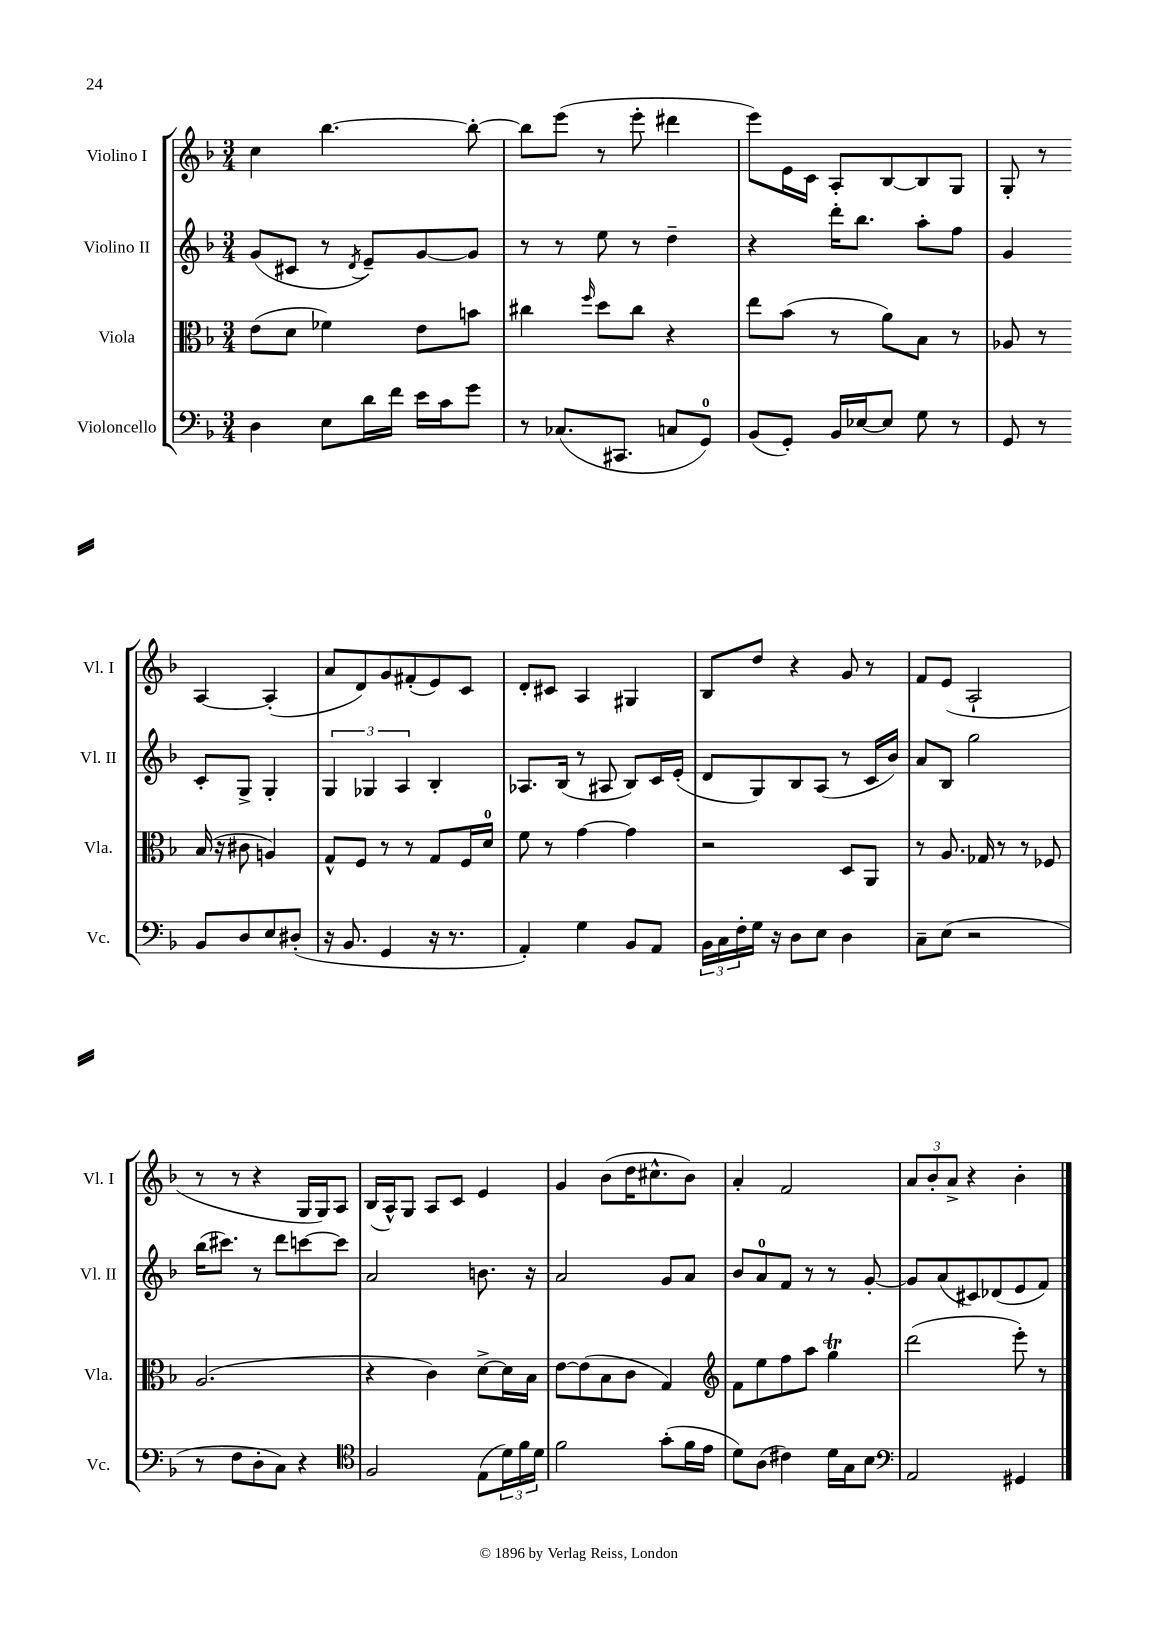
<<
\new StaffGroup <<
\new Staff = "s0" \with { instrumentName = "Violino I" shortInstrumentName = "Vl. I" } {
    \clef treble \key f \major \numericTimeSignature \time 3/4
    c''4 bes''4.~ bes''8~-. |
    bes''8 e'''8( r8 e'''8-. dis'''4 |
    e'''8) e'16 c'16 a8-. bes8~ bes8 g8 |
    g8-. r8 a4~ a4-.( |
    a'8 d'8) g'8 fis'8-.( e'8) c'8 |
    d'8-. cis'8 a4 gis4 |
    bes8 d''8 r4 g'8 r8 |
    f'8 e'8( a2-! |
    r8 r8 r4 g16 g16) a8 |
    bes16( a16-^) g8 a8 c'8 e'4 |
    g'4 bes'8( d''16 cis''8.-^ bes'8) |
    a'4-. f'2 |
    \tuplet 3/2 { a'8 bes'8-. a'8-> } r4 bes'4-. \bar "|." |
}
\new Staff = "s1" \with { instrumentName = "Violino II" shortInstrumentName = "Vl. II" } {
    \clef treble \key f \major \numericTimeSignature \time 3/4
    g'8( cis'8 r8 \acciaccatura { d'8 } e'8--) g'8~ g'8 |
    r8 r8 e''8 r8 d''4-- |
    r4 d'''16-. bes''8. a''8-. f''8 |
    g'4 c'8-. g8-> g4-. |
    \tuplet 3/2 { g4 ges4 a4 } bes4-. |
    aes8. bes16( r8 ais8 bes8) c'16 e'16-.( |
    d'8 g8) bes8 a8( r8 c'16 bes'16) |
    a'8 bes8 g''2 |
    bes''16( cis'''8.) r8 d'''8 c'''8~ c'''8 |
    a'2 b'8. r16 |
    a'2 g'8 a'8 |
    bes'8 a'8-0 f'8 r8 r8 g'8~-. |
    g'8 a'8( cis'8) des'8( e'8 f'8) \bar "|." |
}
\new Staff = "s2" \with { instrumentName = "Viola" shortInstrumentName = "Vla." } {
    \clef alto \key f \major \numericTimeSignature \time 3/4
    e'8( d'8 fes'4) e'8 b'8 |
    cis''4 \grace { f''16 } d''8 cis''8 r4 |
    e''8 bes'8( r8 a'8) bes8 r8 |
    aes8 r8 bes16( r16 cis'8 a4) |
    g8-^ f8 r8 r8 g8 f16 d'16-0 |
    f'8 r8 g'4~ g'4 |
    r2 d8 a,8 |
    r8 a8. ges16 r8 r8 fes8 |
    a2.( |
    r4 c'4) d'8~-> d'16 bes16 |
    e'8~ e'8( bes8 c'8 g4) |
    \clef treble f'8 e''8 f''8 a''8 g''4\trill |
    d'''2( e'''8-.) r8 \bar "|." |
}
\new Staff = "s3" \with { instrumentName = "Violoncello" shortInstrumentName = "Vc." } {
    \clef bass \key f \major \numericTimeSignature \time 3/4
    d4 e8 d'16 f'16 e'16 c'16 g'8 |
    r8 ces8.( cis,8. c8 g,8-0) |
    bes,8( g,8-.) bes,16 ees16~ ees8 g8 r8 |
    g,8 r8 bes,8 d8 e8 dis8-.( |
    r16 bes,8. g,4 r16 r8. |
    a,4-.) g4 bes,8 a,8 |
    \tuplet 3/2 { bes,16 c16 f16-. } g16 r16 d8 e8 d4 |
    c8-- e8( r2 |
    r8 f8 d8-. c8) r4 |
    \clef tenor f2 e8( \tuplet 3/2 { d'16) f'16 d'16 } |
    f'2 g'8-.( f'16 e'16 |
    d'8) a8( cis'4) d'16 g16 bes8 |
    \clef bass a,2 gis,4 \bar "|." |
}
>>
>>
\layout { \context { \Score \remove "Bar_number_engraver" } }
